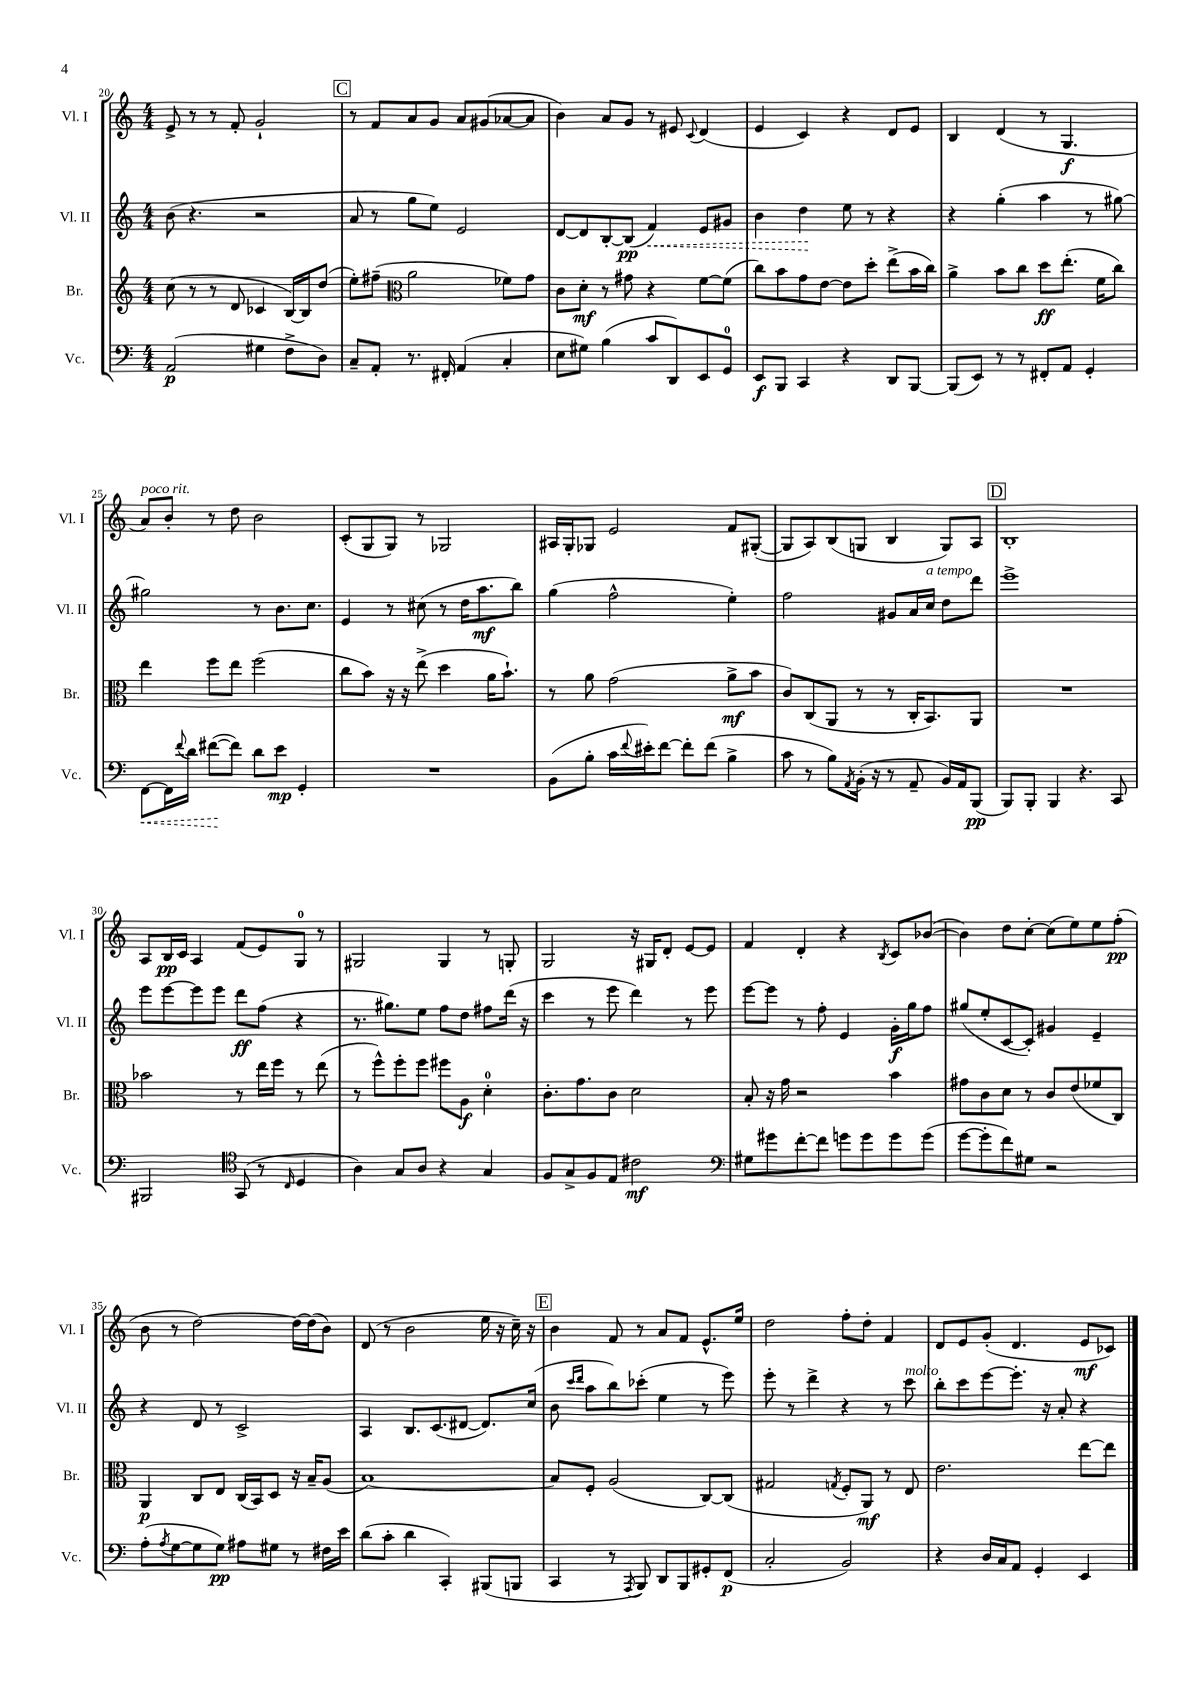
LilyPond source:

<<
\new StaffGroup <<
\new Staff = "s0" \with { instrumentName = "Vl. I" shortInstrumentName = "Vl. I" } {
    \clef treble \key c \major \numericTimeSignature \time 4/4
    e'8-> r8 r8 f'8-. g'2-! |
    \mark \markup { \box "C" } r8 f'8 a'8 g'8 a'8 gis'8( aes'8~ aes'8 |
    b'4) a'8 g'8 r8 eis'8 \appoggiatura { c'8 } d'4( |
    e'4 c'4) r4 d'8 e'8 |
    b4 d'4( r8 g4.\f |
    a'8^\markup { \italic "poco rit." }) b'8-. r8 d''8 b'2 |
    c'8-.( g8 g8) r8 ges2 |
    ais16 g16-. ges8 e'2 f'8 gis8~-.( |
    gis8 a8) b8( g8 b4 g8) a8 |
    \mark \markup { \box "D" } b1-. |
    a8 b16\pp c'16 a4 f'8( e'8) g8-0 r8 |
    gis2 gis4 r8 g8-. |
    g2 r16 gis16 d'8-. e'8~ e'8 |
    f'4 d'4-. r4 \acciaccatura { b8 } c'8 bes'8~( |
    bes'4) d''8 c''8~-. c''8( e''8) e''8 f''8-.\pp( |
    b'8 r8 d''2~) d''16~ d''16( b'8) |
    d'8( r8 b'2 e''16 r16 c''16--) r16 |
    \mark \markup { \box "E" } b'4 f'8 r8 a'8 f'8 e'8.-^ e''16 |
    d''2 f''8-. d''8-. f'4 |
    d'8 e'8 g'8-.( d'4. e'8\mf ces'8) \bar "|." |
}
\new Staff = "s1" \with { instrumentName = "Vl. II" shortInstrumentName = "Vl. II" } {
    \clef treble \key c \major \numericTimeSignature \time 4/4
    b'8( r4. r2 |
    \mark \markup { \box "C" } a'8 r8 g''8 e''8) e'2 |
    d'8~ d'8 b8~-. b8\pp( \once \override Hairpin.style = #'dashed-line f'4\<) e'8 gis'8 |
    b'4 d''4\! e''8 r8 r4 |
    r4 g''4-.( a''4 r8 gis''8~) |
    gis''2 r8 b'8. c''8. |
    e'4 r8 cis''8( r8 d''16 a''8.\mf b''8) |
    g''4( f''2-^ e''4-.) |
    f''2 gis'8 a'16 c''16^\markup { \italic "a tempo" } d''8 d'''8 |
    \mark \markup { \box "D" } e'''1-> |
    e'''8 e'''8~ e'''8 e'''8 d'''8\ff f''8( r4 |
    r8. gis''8.) e''8 f''8 d''8 fis''8 d'''16( r16 |
    c'''4 r8 e'''8 d'''4) r8 e'''8 |
    e'''8~ e'''8 r8 f''8-. e'4 g'16-.\f g''16 f''8 |
    gis''8( e''8-. c'8~ c'8-.) gis'4 e'4-- |
    r4 d'8 r8 c'2-> |
    a4 b8. c'8.( dis'8~ dis'8.) c''16( |
    \mark \markup { \box "E" } b'8 \grace { c'''16 d'''16 } a''8 b''8) ces'''8-.( e''4 r8 e'''8) |
    e'''8-. r8 d'''4-> r4 r8 c'''8^\markup { \italic "molto" } |
    b''8-. c'''8 e'''8~ e'''8.-. r16 a'8-. r4 \bar "|." |
}
\new Staff = "s2" \with { instrumentName = "Br." shortInstrumentName = "Br." } {
    \clef treble \key c \major \numericTimeSignature \time 4/4
    c''8( r8 r8 d'8 ces'4 b16~) b16 d''8( |
    \mark \markup { \box "C" } e''8-.) fis''8--( \clef alto a'2 fes'8) g'8 |
    c'8 d'8-.\mf r8 gis'8 r4 f'8~ f'8( |
    c''8) b'8 g'8 e'8~ e'8 d''8-. e''8->( b'16 c''16) |
    a'4-> b'8 c''8 d''8\ff e''8.-.( f'16 c''8) |
    e''4 f''8 e''8 f''2( |
    c''8 b'8) r16 r16 e''8->( d''4 a'16 b'8.-!) |
    r8 a'8 g'2( a'8->\mf b'8 |
    c'8) c8( a,8 r8 r8 c16-. b,8.) a,8 |
    \mark \markup { \box "D" } R1 |
    bes'2 r8 e''16 f''16 r8 e''8( |
    r8 f''8-^) f''8-. f''8 fis''8 a8\f d'4-0-. |
    c'8.-. g'8. c'8 d'2 |
    b8-. r16 g'16 r2 b'4 |
    gis'8 c'8 d'8 r8 c'8 e'8( fes'8 c8) |
    a,4\p c8 e8 c16( b,16) d8 r16 b16-- a8( |
    b1~) |
    \mark \markup { \box "E" } b8 f8-. a2( c8~) c8( |
    gis2 \acciaccatura { g8 } f8-. a,8\mf) r8 e8 |
    e'2. e''8~ e''8 \bar "|." |
}
\new Staff = "s3" \with { instrumentName = "Vc." shortInstrumentName = "Vc." } {
    \clef bass \key c \major \numericTimeSignature \time 4/4
    a,2\p( gis4 f8-> d8) |
    \mark \markup { \box "C" } c8-- a,8-. r8. fis,16-. a,4( c4-. |
    e8 gis8) b4( c'8 d,8) e,8 g,8-0 |
    e,8\f b,,8 c,4 r4 d,8 b,,8~ |
    b,,8( e,8) r8 r8 fis,8-. a,8 g,4-. |
    \once \override Hairpin.style = #'dashed-line f,8~\< f,16 \appoggiatura { f'8 } d'16 fis'8~\!( fis'8) d'8 e'8\mp g,4-. |
    R1 |
    b,8( b8-. c'16 \appoggiatura { f'8 } eis'16-.) f'8~ f'8-. f'8( b4-> |
    c'8 r8 b8) \acciaccatura { a,8 } b,16-.( r16 r8 a,8-- b,16) a,16 b,,8\pp( |
    \mark \markup { \box "D" } b,,8) b,,8-. b,,4 r4. c,8 |
    bis,,2 \clef tenor g,8( r8 \grace { c16 } d4 |
    a4) g8 a8 r4 g4 |
    f8 g8-> f8 e8 cis'2\mf |
    \clef bass gis8 gis'8 f'8~-. f'8 g'8 g'8 g'8 g'8( |
    g'8~ g'8-. f'8) gis8 r2 |
    a8-.( \acciaccatura { a8 } g8~ g8 g8\pp) ais8 gis8 r8 fis16 e'16 |
    d'8( c'8-. d'4 c,4-.) bis,,8( b,,8 |
    \mark \markup { \box "E" } c,4 r8 \acciaccatura { a,,8 } b,,8) d,8 b,,8 gis,8-. f,8\p( |
    c2-. b,2) |
    r4 d16 c16 a,8 g,4-. e,4 \bar "|." |
}
>>
>>
\layout { \context { \Score currentBarNumber = #20 } }
